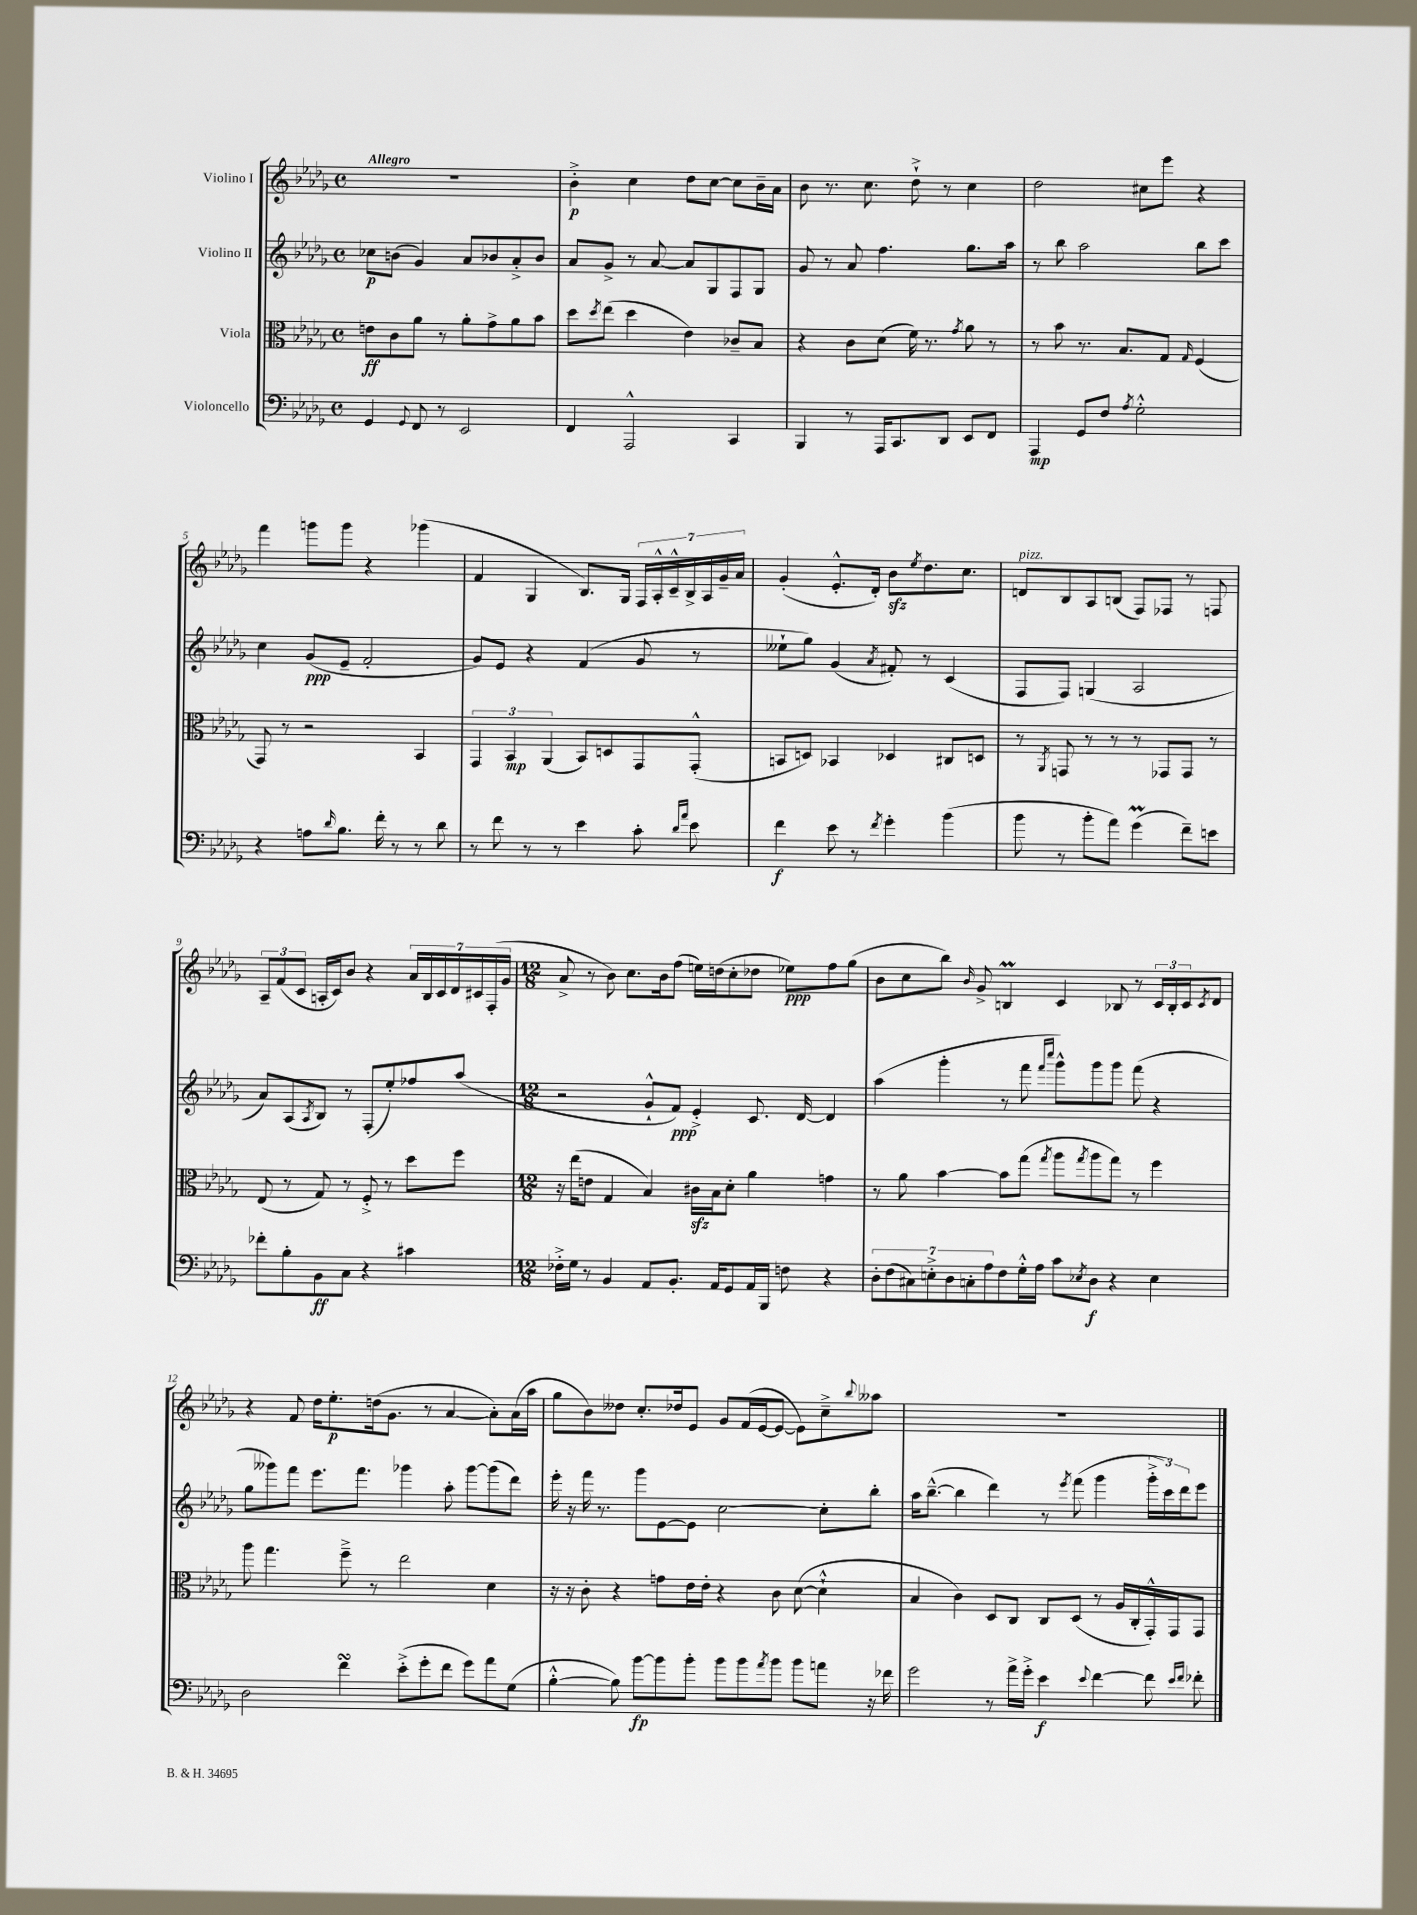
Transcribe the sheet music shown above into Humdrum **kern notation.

**kern	**kern	**kern	**kern
*staff4	*staff3	*staff2	*staff1
*clefF4	*clefC3	*clefG2	*clefG2
*k[b-e-a-d-g-]	*k[b-e-a-d-g-]	*k[b-e-a-d-g-]	*k[b-e-a-d-g-]
*M4/4	*M4/4	*M4/4	*M4/4
*met(c)	*met(c)	*met(c)	*met(c)
4GG-	8e	8cc-	1r
.	8c	(8b	.
8qqGG-	.	.	.
8FF	8a-	4g-)	.
8r	8r	.	.
2EE-	8a-'	8a-	.
.	8g-^	8b-	.
.	8a-	8a-'^	.
.	8b-	8b-	.
=	=	=	=
4FF	8dd-	8a-	4b-'^
.	8qdd-	.	.
.	(8ee-	8g-^	.
2AAA-^^	4dd-	8r	4cc
.	.	[8a-	.
.	4e-)	8a-]	8dd-
.	.	8G-	[8cc
4CC	8c-~	8F	8cc]
.	8B-	8G-	16b-~
.	.	.	16a-
=	=	=	=
4BBB-	4r	8g-	8b-
.	.	8r	8.r
8r	8c	8a-	.
.	.	.	8.cc
16AAA-	(8d-	4.ff	.
8.CC	.	.	.
.	16f)	.	8dd-`^
.	8.r	.	.
8DD-	.	.	8r
.	8qg-	.	.
8EE-	8a-	8.gg-	4cc
8FF	8r	.	.
.	.	16aa-	.
=	=	=	=
4AAA-	8r	8r	2dd-
.	8b-	8bb-	.
8GG-	8.r	2aa-	.
8F	.	.	.
.	8.B-	.	.
8qA-	.	.	.
2G-'^^	.	.	8cc#
.	8G-	.	8eee-
.	16qqG-	.	.
.	(4F	8bb-	4r
.	.	8ccc	.
=	=	=	=
4r	8GG-)	4cc	4fff
.	8r	.	.
8A	2r	(8g-	8ggg
16qqd-	.	.	.
8.B-	.	8e-~	8ggg
.	.	2f'	4r
16f'	.	.	.
8r	.	.	.
8r	4BB-	.	(4ggg-
8d-	.	.	.
=	=	=	=
8r	6GG-	8g-)	4f
8f	.	8e-	.
.	6BB-	.	.
8r	.	4r	4G-
.	(6AA-	.	.
8r	.	.	.
4e-	8BB-)	(4f	8.B-)
.	8D	.	.
.	.	.	16G-
8c'	8GG-	8g-	28F
.	.	.	28A-'^^
.	.	.	28c~^^
.	.	.	28B-^
16qqd-	.	.	.
16qqa-	.	.	.
8e-	(8GG-'^^	8r	.
.	.	.	28A-
.	.	.	28g-~
.	.	.	28a-
=	=	=	=
4f	8BB	8ee--`	(4g-'
.	8D)	8gg-)	.
8e-	4BB-	(4g-	8.e-'^^
8r	.	.	.
.	.	.	16d-')
8qf	.	8qa-	.
4g-'	4D-	8f#')	8b-
.	.	.	8qee-
.	.	8r	8.dd-
(4b-	8C#	(4c	.
.	.	.	8.cc
.	8D	.	.
=	=	=	=
8b-	8r	8F	8d
.	8qAA-	.	.
8r	8GG	8F)	8B-
8b-'	8r	(4G	8A-
8a-)	8r	.	(8B
(4g-	8r	2A-	8F)
.	8GG-	.	8F-
8f~)	8GG-	.	8r
8e	8r	.	8F
=	=	=	=
8f-'	(8E-	8a-)	12A-~
.	.	.	(12f
8B-'	8r	(8A-	.
.	.	.	12c
.	.	8qA-	.
8BB-	8G-)	8B-)	16A'
.	.	.	16c)
8C	8r	8r	8b-
4r	8F'^	(8F'	4r
.	8r	8ee-')	.
4c#	8dd-	8ff-	28a-
.	.	.	28B-
.	.	.	28c
.	.	.	28d-
.	8ff	(8aa-	.
.	.	.	28c#
.	.	.	(28F'
.	.	.	28g-
=	=	=	=
*M12/8	*M12/8	*M12/8	*M12/8
16F-'^	16r	2r	8a-^
16G-	(16ee-	.	.
8r	8e	.	8r
4BB-	4G-	.	8b-)
.	.	.	8.cc
8AA-	4B-)	8g-`^^	.
.	.	.	16b-
8.BB-'	.	8f)	(8ff
.	16c#	4e-'^	16ee)
16AA-	16B-	.	(16dd
8GG-	8d-'	.	8cc'
16AA-	4a-	8.c	8dd-
16BBB-	.	.	.
8F	.	.	8ee-)
.	.	[16d-	.
4r	4g	4d-]	8ff
.	.	.	(8gg-
=	=	=	=
14D-'	8r	(4aa-	8b-
(14F	.	.	.
.	8a-	.	8cc
14C#)	.	.	.
14E'^	.	.	.
.	[4b-	4ggg-'	8bb-)
14D-	.	.	.
14C'	.	.	.
.	.	.	16qqb-
.	.	.	8g-^
14A-	.	.	.
8F	8b-]	8r	4B
16G-'^^	(8gg-	8fff	.
16A-	.	.	.
.	.	16qqfff	.
.	8qgg-	16qqcccc	.
8c	8aa-	8ggg-^^)	4c
8qE-	8qgg-	.	.
8D-	8aa-	8ggg-	.
4r	8gg-)	8ggg-	8B-
.	8r	(8fff	8r
4E-	4ff	4r	24c
.	.	.	24B-'
.	.	.	24c
.	.	.	8qc
.	.	.	8d-
=	=	=	=
2D-	8aa-	8gg-	4r
.	4.gg-	8ggg--)	.
.	.	8fff	8f
.	.	8.eee-	16dd-
.	.	.	8.ee-'
4f	8ff~^	.	.
.	.	8.fff	.
.	8r	.	(16dd
.	.	.	8.g-
(8e-'^	2ee-	4ggg-	.
8g-'	.	.	8r
8f	.	8aa-'	[4a-
8g-)	.	[8ggg-	.
8a-	4d-	(8ggg-]	8a-'])
(8G-	.	8ddd-)	(16a-
.	.	.	16aa-
=	=	=	=
[4B-'^^	16r	16eee-'	8gg-
.	16r	16r	.
.	8c'	16fff	8b-)
.	.	8.r	.
8B-])	4r	.	8dd--
[8b-	.	8ggg-	8.cc'
8b-]	8g	[8e-	.
.	.	.	16dd-
8b-'	16e-	8e-]	8e-
.	16e-'	.	.
8b-	4r	[2cc	8g-
8b-	.	.	(16f
.	.	.	[16e-
8qa-	.	.	.
8b-	8c	.	8e-_
8b-	([8d-	.	8e-])
8a	4d-`^^]	8cc']	8cc~^
.	.	.	8qqbb-
16r	.	8bb-'	8aa--
16f-	.	.	.
=	=	=	=
2g-	4B-	16aa-	1.r
.	.	([8.bb-~^^	.
.	4c)	4bb-]	.
8r	8D-	4ddd-)	.
16a-^	8C	.	.
16g-'^	.	.	.
4e-	8C	8r	.
.	.	8qeee-	.
.	(8D-	(8fff	.
8qqe-	.	.	.
[4f	8r	4ggg-	.
.	16A-	.	.
.	16C'	.	.
8f]	16GG-'^^)	24ggg-'^	.
.	.	24ccc)	.
.	16GG-	.	.
.	.	24ddd-	.
16qqe-	.	.	.
16qqf	.	.	.
8f-'	8GG-	8eee-	.
==	==	==	==
*-	*-	*-	*-
